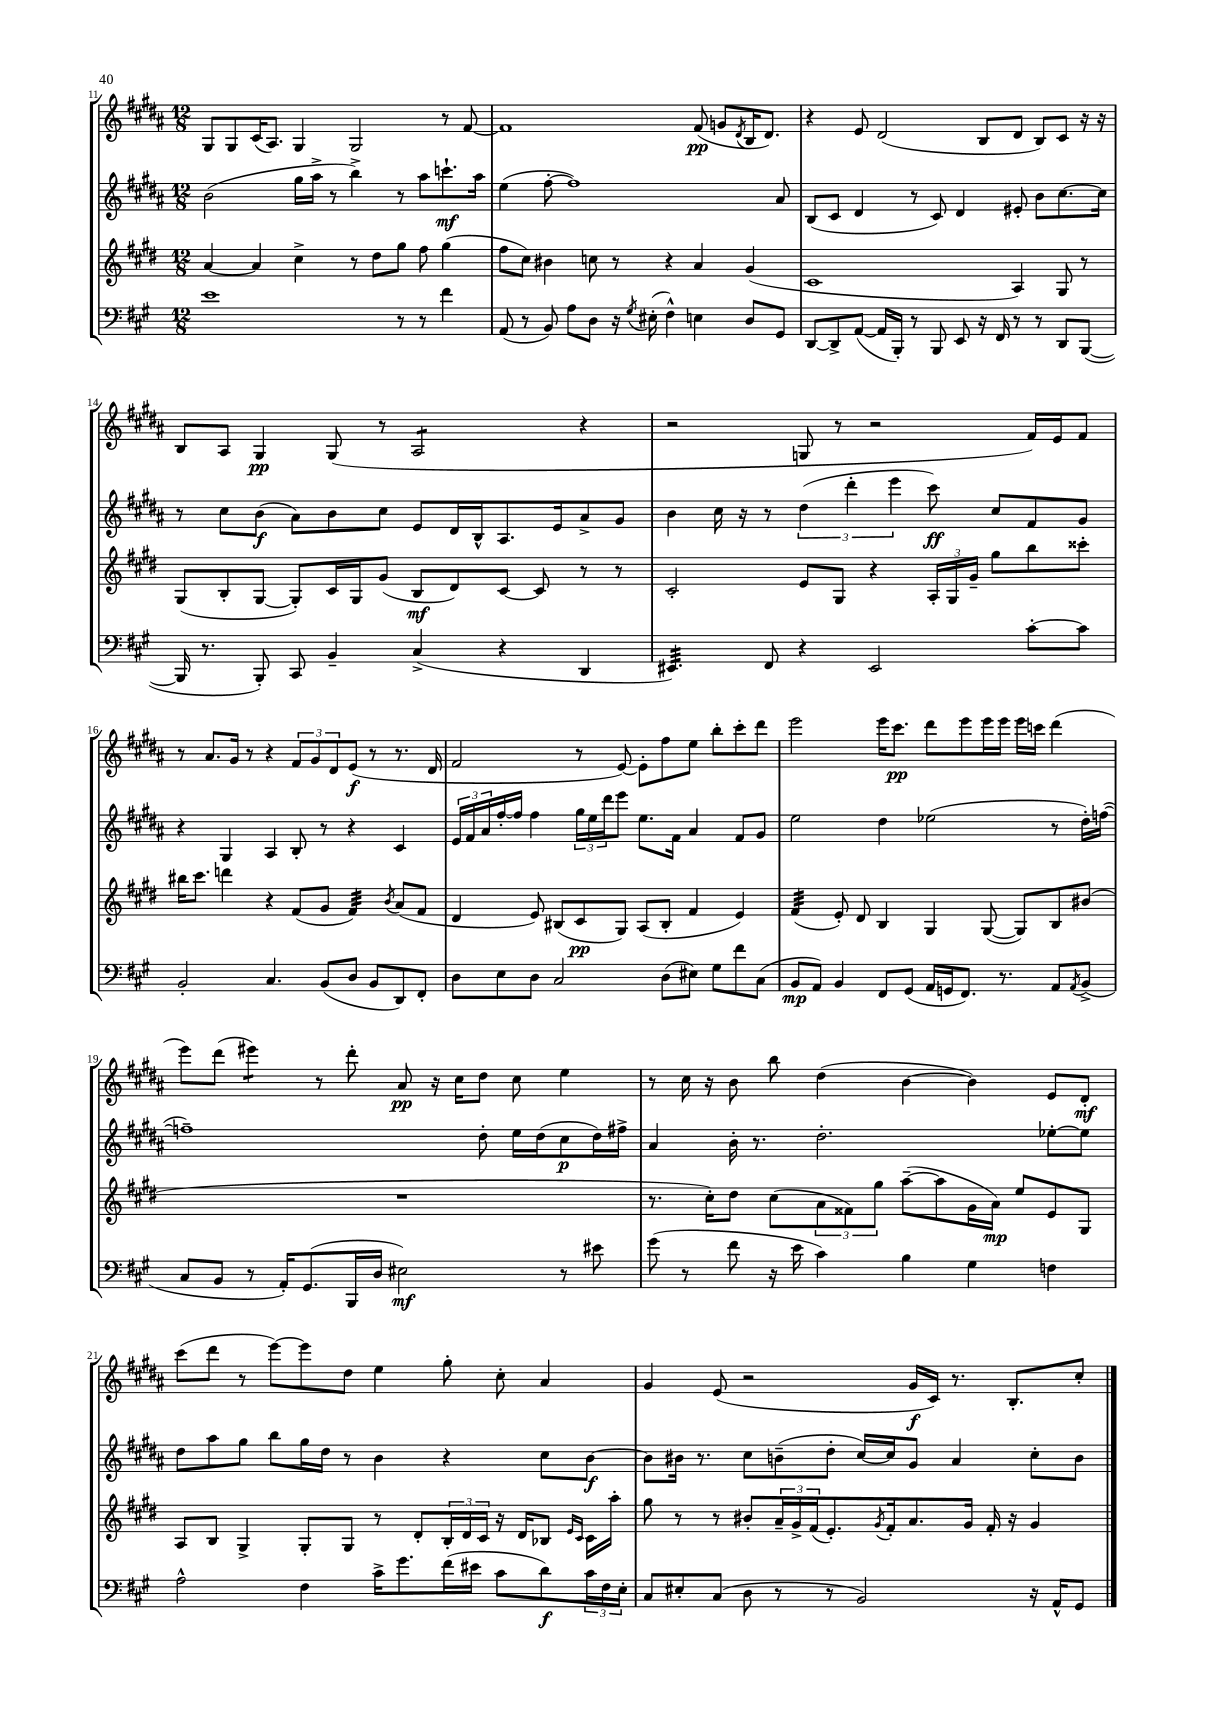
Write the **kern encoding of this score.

**kern	**kern	**kern	**kern
*staff4	*staff3	*staff2	*staff1
*clefF4	*clefG2	*clefG2	*clefG2
*k[f#c#g#]	*k[f#c#g#d#]	*k[f#c#g#d#a#]	*k[f#c#g#d#a#]
*M12/8	*M12/8	*M12/8	*M12/8
1e	[4a	(2b	8G#
.	.	.	8G#
.	4a]	.	(16c#
.	.	.	8.A#)
.	4cc#^	16gg#	4G#
.	.	16aa#^	.
.	.	8r	.
.	8r	4bb^)	2G#
.	8dd#	.	.
8r	8gg#	8r	.
8r	8ff#	8aa#	.
4f#	(4gg#	8.ccc`	8r
.	.	.	[8f#
.	.	16aa#	.
=	=	=	=
(8AA	8ff#	(4ee	1f#]
8r	8cc#)	.	.
8BB)	4b#	[8ff#'	.
8A	.	1ff#])	.
8D	8cc	.	.
16r	8r	.	.
8qG#	.	.	.
(16E#'	.	.	.
4F#^^)	4r	.	.
4E	4a	.	(8f#
.	.	.	8g
.	.	.	8qd#
8D	(4g#	.	16B
.	.	.	8.d#)
8GG#	.	8a#	.
=	=	=	=
[8DD	1c#	(8B	4r
8DD^]	.	8c#	.
([8AA	.	4d#	8e
16AA]	.	.	(2d#
16BBB')	.	.	.
8r	.	8r	.
8BBB	.	8c#)	.
8EE	.	4d#	.
16r	.	.	8B
16FF#	.	.	.
8r	4A)	8e#'	8d#
8r	.	8b	8B)
8DD	8G#	[8.cc#	8c#
([8BBB	8r	.	16r
.	.	16cc#]	16r
=	=	=	=
16BBB]	(8G#	8r	8B
8.r	.	.	.
.	8B'	8cc#	8A#
8BBB')	[8G#	(8b	4G#
8CC#	8G#'])	8a#)	.
4BB~	16c#	8b	(8G#
.	16G#	.	.
.	(8g#	8cc#	8r
(4C#^	8B	8e	2A#
.	8d#)	16d#	.
.	.	16B^^	.
4r	[8c#	8.A#	.
.	8c#]	.	.
.	.	16e	.
4DD	8r	8a#^	4r
.	8r	8g#	.
=	=	=	=
4.EE#)	2c#'	4b	2r
.	.	16cc#	.
.	.	16r	.
8FF#	.	8r	.
4r	8e	(6dd#	8G
.	8G#	.	8r
.	.	6ddd#'	.
2EE#	4r	.	2r
.	.	6eee	.
.	24A'	8ccc#)	.
.	24G#	.	.
.	24g#~	.	.
.	8gg#	8cc#	.
[8c#'	8bb	8f#	16f#)
.	.	.	16e
8c#]	8ccc##'	8g#	8f#
=	=	=	=
2BB'	16bb#	4r	8r
.	8.ccc#	.	.
.	.	.	8.a#
.	4ddd	4G#	.
.	.	.	16g#
.	.	.	8r
4.C#	4r	4A#	4r
.	(8f#	8B'	12f#
.	.	.	12g#
(8BB	8g#	8r	.
.	.	.	12d#
8D	4f#)	4r	(8e
8BB	.	.	8r
.	8qb	.	.
8DD)	(8a	4c#	8.r
8FF#'	8f#	.	.
.	.	.	16d#
=	=	=	=
8D	4d#	24e	2f#
.	.	24f#	.
.	.	24a#	.
8E	.	[16ff#'	.
.	.	16ff#]	.
8D	8e)	4ff#	.
2C#	(8B#	.	.
.	8c#	24gg#	8r
.	.	24ee	.
.	.	24ddd#	.
.	8G#)	8eee	[8e)
.	(8A	8.ee	8e']
(8D	8B#'	.	8ff#
.	.	16f#	.
8E#)	4f#	4a#	8ee
8G#	.	.	8bb'
8f#	4e)	8f#	8ccc#'
(8C#	.	8g#	8ddd#
=	=	=	=
8BB	(4f#	2ee	2eee
8AA)	.	.	.
4BB	8e')	.	.
.	8d#	.	.
8FF#	4B	4dd#	16eee
.	.	.	8.ccc#
(8GG#	.	.	.
16AA	4G#	(2ee-	8ddd#
16GG	.	.	.
8.FF#)	.	.	8eee
.	([8G#	.	16eee
8.r	.	.	16eee
.	8G#])	.	16eee
.	.	.	16ccc
8AA	8B	8r	(4ddd#
8qAA	.	.	.
(8BB^	(8b#	16dd#')	.
.	.	([16ff	.
=	=	=	=
8C#	1.r	1ff~])	8eee)
8BB	.	.	(8ddd#
8r	.	.	4eee#)
16AA')	.	.	.
(8.GG#	.	.	.
.	.	.	8r
16BBB	.	.	8ddd#'
16D	.	.	.
2E#)	.	.	8a#
.	.	.	16r
.	.	.	16cc#
.	.	8dd#'	8dd#
.	.	16ee	8cc#
.	.	(16dd#	.
8r	.	8cc#	4ee
8e#	.	16dd#)	.
.	.	16ff#^	.
=	=	=	=
(8g#	8.r	4a#	8r
8r	.	.	16cc#
.	16cc#')	.	16r
8f#	8dd#	16b'	8b
.	.	8.r	.
16r	(8cc#	.	8bb
16e	.	.	.
4c#)	12a	2.dd#'	(4dd#
.	12f##)	.	.
.	12gg#	.	.
4B	([8aa~	.	[4b
.	8aa]	.	.
4G#	16g#	.	4b])
.	16a)	.	.
.	8ee	.	.
4F	8e	[8ee-'	8e
.	8G#	8ee-]	8d#'
=	=	=	=
2A^^	8A	8dd#	(8ccc#
.	8B	8aa#	8ddd#
.	4G#^	8gg#	8r
.	.	8bb	[8eee)
4F#	8G#'	16gg#	8eee]
.	.	16dd#	.
.	8G#	8r	8dd#
16c#^	8r	4b	4ee
8.g#	.	.	.
.	8d#'	.	.
(16f#	24B'	4r	8gg#'
.	24d#	.	.
16e#	.	.	.
.	24c#	.	.
8c#	16r	.	8cc#'
.	16d#	.	.
8d)	8B-	8cc#	4a#
.	16qqe	.	.
.	16qqc#	.	.
24c#	16c#	[8b	.
24F#	.	.	.
.	16aa'	.	.
24E'	.	.	.
=	=	=	=
8C#	8gg#	8b]	4g#
8E#'	8r	16b#	.
.	.	8.r	.
(8C#	8r	.	(8e
8D	8b#'	8cc#	2r
8r	24a~	(8b~	.
.	24g#^	.	.
.	(24f#	.	.
8r	8.e')	8dd#'	.
2BB)	.	[16cc#)	.
.	8qg#	.	.
.	16f#'	16cc#]	.
.	8.a	8g#	16g#
.	.	.	16c#)
.	.	4a#	8.r
.	16g#	.	.
.	16f#'	.	.
.	16r	.	8.B'
16r	4g#	8cc#'	.
16AA^^	.	.	.
8GG#	.	8b	8cc#'
==	==	==	==
*-	*-	*-	*-
